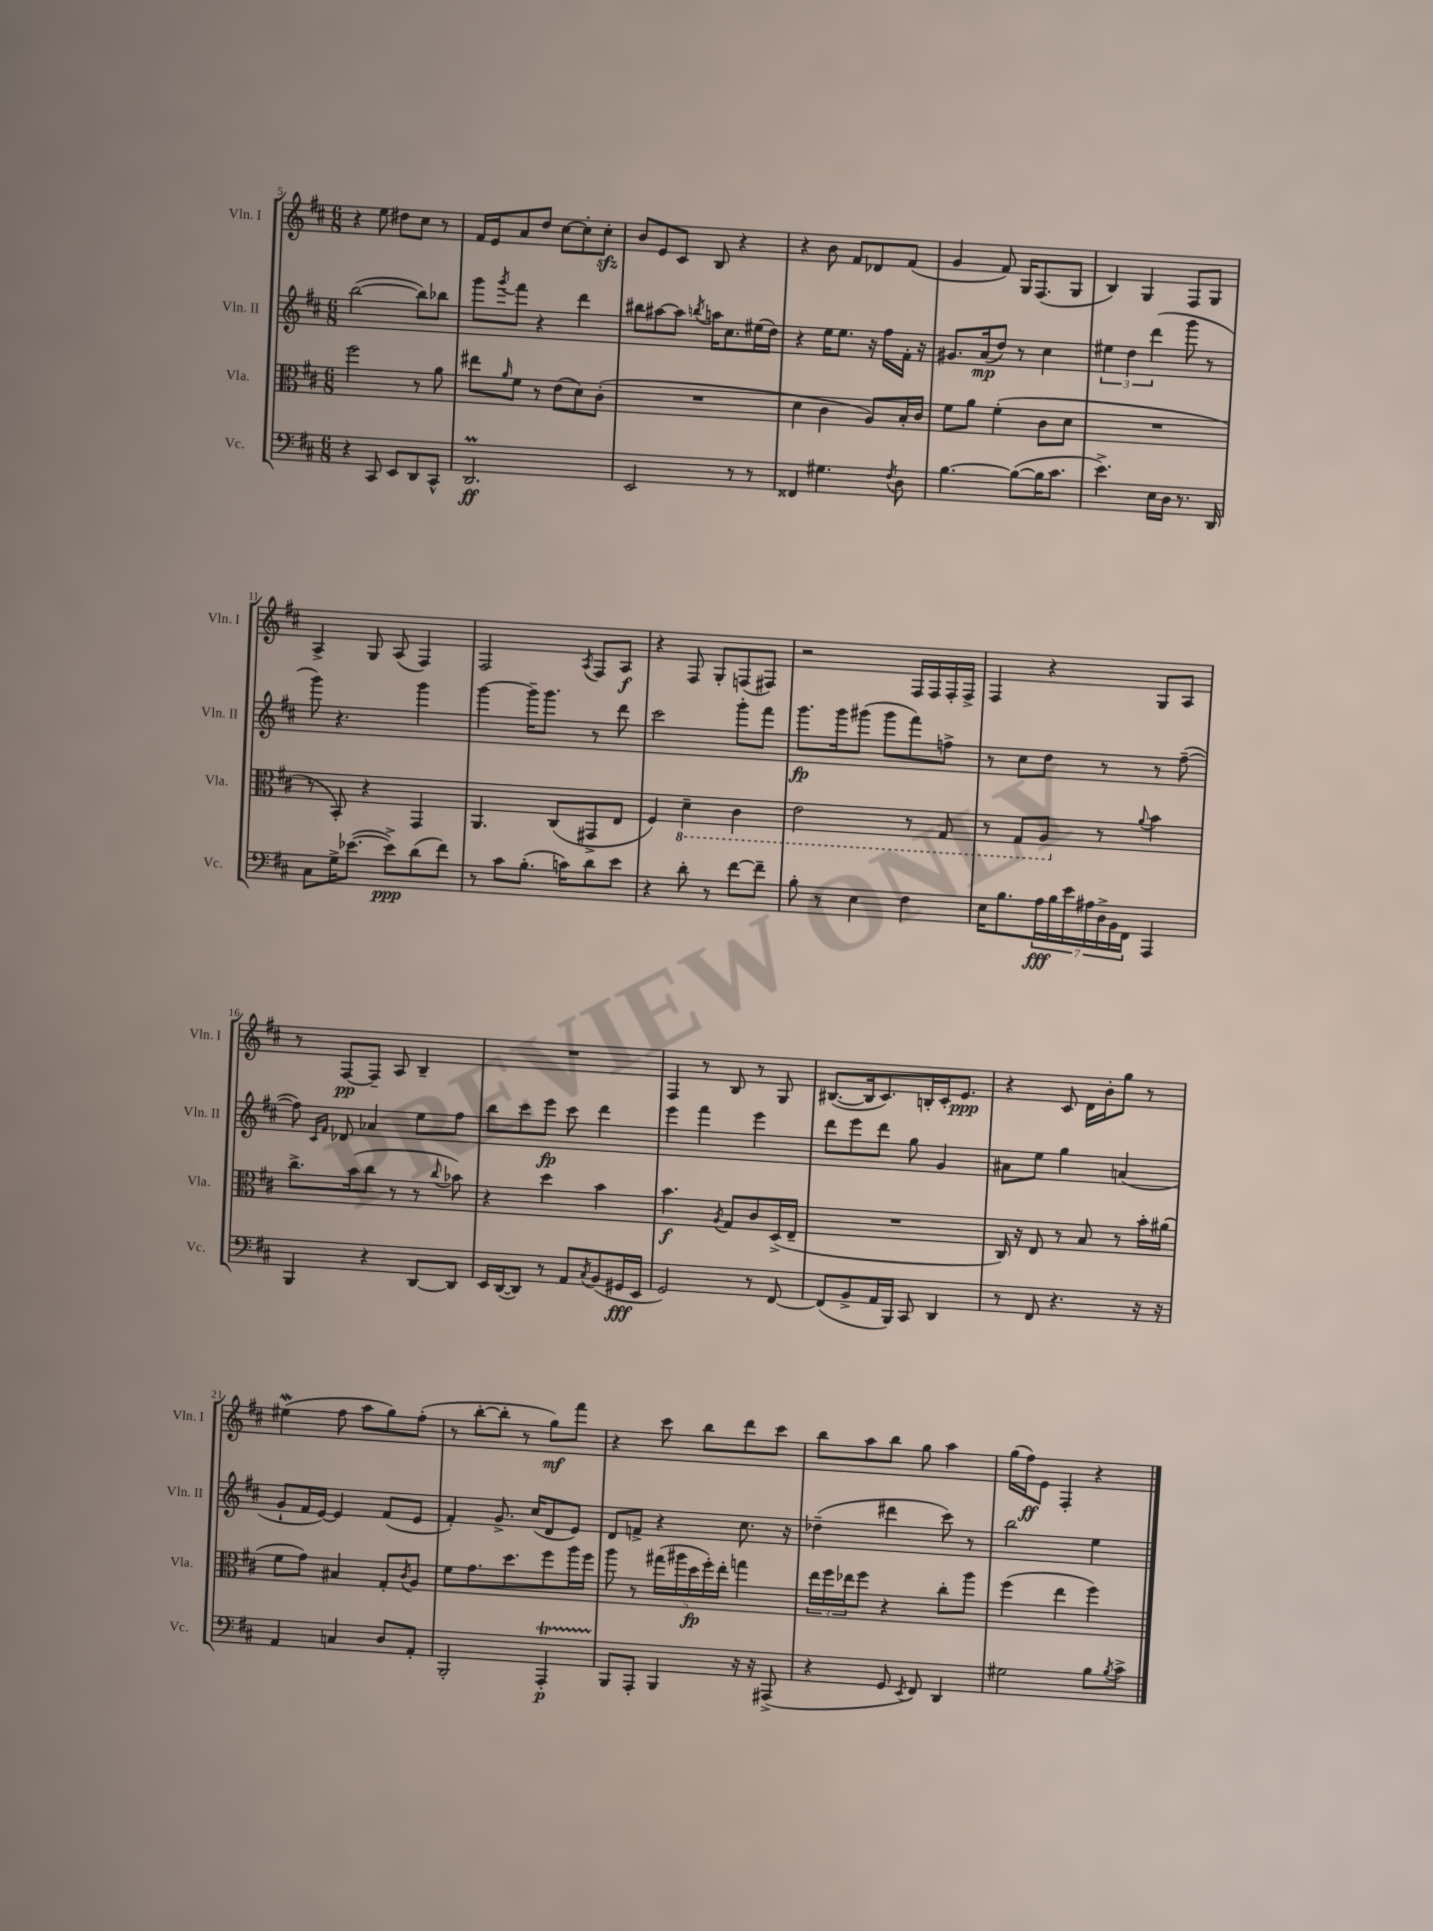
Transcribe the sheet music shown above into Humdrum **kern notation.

**kern	**kern	**kern	**kern
*staff4	*staff3	*staff2	*staff1
*clefF4	*clefC3	*clefG2	*clefG2
*k[f#c#]	*k[f#c#]	*k[f#c#]	*k[f#c#]
*M6/8	*M6/8	*M6/8	*M6/8
4r	2ff#	([2bb	4r
8CC#	.	.	8ee
8EE	.	.	8dd#
8DD	8r	8bb])	8cc#
8CC#^^	8a	8bb-	8r
=	=	=	=
2.DD	8ee#	8ggg	16f#
.	.	.	16e
.	16qqa	8qggg	.
.	8f#	8fff#	8a
.	8r	4r	8dd
.	(8e	.	[8cc#
.	8d)	4ddd	8cc#']
.	(8c#'	.	8cc#'
=	=	=	=
2EE	2.r	8bb#	8b
.	.	[8aa#	8e
.	.	8aa#]	8c#
.	.	8qbb	.
.	.	16aa	8B
.	.	8.cc#	.
8r	.	.	4r
8r	.	(16ee#	.
.	.	16dd)	.
=	=	=	=
4FF##	4d	4r	4r
4.G#	4c#	16ee	8b
.	.	8.ee	.
.	.	.	8f#
.	8A)	16r	8d-
.	.	16ff#	.
8qF#	.	.	.
8D	16B'	16f#'	(8f#
.	16c#	16r	.
=	=	=	=
[4.B	8f#	8.g#	4g
.	8a	.	.
.	.	(16a	.
.	(4f#'	8dd)	8f#)
(8B_	.	8r	16G
.	.	.	(8.F#
16B]	8c#	4cc#	.
8.c#	.	.	.
.	8d	.	8G
=	=	=	=
4.e^)	2.r	6ee#	4B)
.	.	6dd	.
.	.	.	4G
.	.	(6ddd	.
16E	.	.	.
16D	.	.	.
8.r	.	8ggg	8F#
.	.	8r	8G
16DD	.	.	.
=	=	=	=
8C#	8r	8ggg)	4A^
16G^	8BB')	4.r	.
([8.e-	.	.	.
.	4r	.	8G
8e-^])	.	.	(8A
(8d	4GG	4ggg	4F#)
8f#)	.	.	.
=	=	=	=
8r	4.AA	[4ggg	2F#
8c#	.	.	.
(8.B'	.	16ggg~]	.
.	.	8.ggg	.
.	(8C#	.	.
16c)	.	.	.
.	.	.	8qA
8d	8GG#^	8r	8F#
8e	8E	8ddd	8A
=	=	=	=
4r	4F#)	2ccc#	4r
8d'	4D~	.	8F#
8r	.	.	8G'
[8f#	4C#	8ggg'	(8F
8f#~]	.	8fff#	8F#)
=	=	=	=
8B'	2E	8.ggg	2r
8r	.	.	.
.	.	16ggg	.
4E	.	(8ggg#	.
.	.	8ggg#	.
4F#	8r	8fff#)	16F#
.	.	.	16F#
.	8GG	8ff^	16F#'
.	.	.	16F#^
=	=	=	=
16E	8r	8r	4F#
8.B	.	.	.
.	8GG	8cc#	.
28A	8AA	8dd	4r
28B	.	.	.
28e	.	.	.
28A#	.	.	.
.	8r	8r	.
28D^	.	.	.
28BB	.	.	.
28FF#	.	.	.
.	8qqa	.	.
4AAA	4b	8r	8G
.	.	([8ff#~	8A
=	=	=	=
4BBB	8.cc#^	8ff#])	8r
.	.	16qqc#	.
.	.	16qqf#	.
.	.	8d-	[8F#
.	(16b	.	.
4r	8cc#	4a-	8F#~]
.	8r	.	8A
[8DD	8r	8ee	4B~
.	8qqcc#	.	.
8DD]	8b-)	8ff#	.
=	=	=	=
16EE	4r	8bb	2.r
([16DD	.	.	.
8DD])	.	8ccc#	.
8r	4dd	8eee	.
8AA	.	8ccc#	.
8qC#	.	.	.
(8BB	4b	4ddd	.
16GG#	.	.	.
16EE	.	.	.
=	=	=	=
2GG)	4.b	4eee	4F#
.	.	4fff#	8r
.	8qA	.	.
.	8G	.	8B
8r	8c#	4eee	8r
[8FF#	(16D^	.	8G
.	16E~	.	.
=	=	=	=
(8FF#]	2.r	8ddd	([8.B#
8BB^	.	8eee	.
.	.	.	16B#]
16AA	.	8ddd	8.c#)
16BBB)	.	.	.
8CC#	.	8gg	.
.	.	.	16B'
4DD	.	4g	16c#'
.	.	.	8.e
=	=	=	=
8r	16C#)	8a#	4r
.	16r	.	.
8FF#	8E	8ee	.
4.r	8r	4gg	8c#
.	8B	.	16d
.	.	.	16b'
.	8r	(4a	8gg
16r	16b'	.	8r
16r	(16a#	.	.
=	=	=	=
4AA	8f#	8g`	(4ee#
.	8g)	16f#	.
.	.	[16e)	.
4C	4B#	4e]	8ff#
.	.	.	8aa
8D	8G'	(8f#	8gg)
.	8qc#	.	.
8AA'	8A	8e	(8ff#'
=	=	=	=
2BBB'	8f#	4f#')	8r
.	8.g	.	[8bb'
.	.	8.g^	8bb']
.	8.dd	.	.
.	.	.	8r
.	.	(16cc#	.
4AAA'	8ff#	8d	8gg)
.	16aa	8e)	8fff#
.	16ff#	.	.
=	=	=	=
8BBB	8aa	8d	4r
8AAA'	8r	8f^	.
4BBB	(20gg#	4r	8ccc#
.	20aa#	.	.
.	20dd	.	.
.	.	.	8bb
.	20ff#')	.	.
.	20ee'	.	.
16r	4gg	8.cc#	8ddd
16r	.	.	.
(8AAA#^	.	.	8ccc#
.	.	16r	.
=	=	=	=
4r	24ee	(4dd-~	8bb
.	24ff#	.	.
.	24ee-	.	.
.	8ff#	.	8aa
8GG	4r	4ddd#	8bb
8qEE	.	.	.
8FF#)	.	.	8gg
4DD	8cc#'	8ccc#)	4aa
.	8aa	8r	.
=	=	=	=
2G#	(4ff#	2bb	(16gg
.	.	.	16ff#)
.	.	.	8e
.	4ee	.	4F#'
8B	4ff#)	4ee	4r
8qB	.	.	.
8c#^	.	.	.
==	==	==	==
*-	*-	*-	*-
